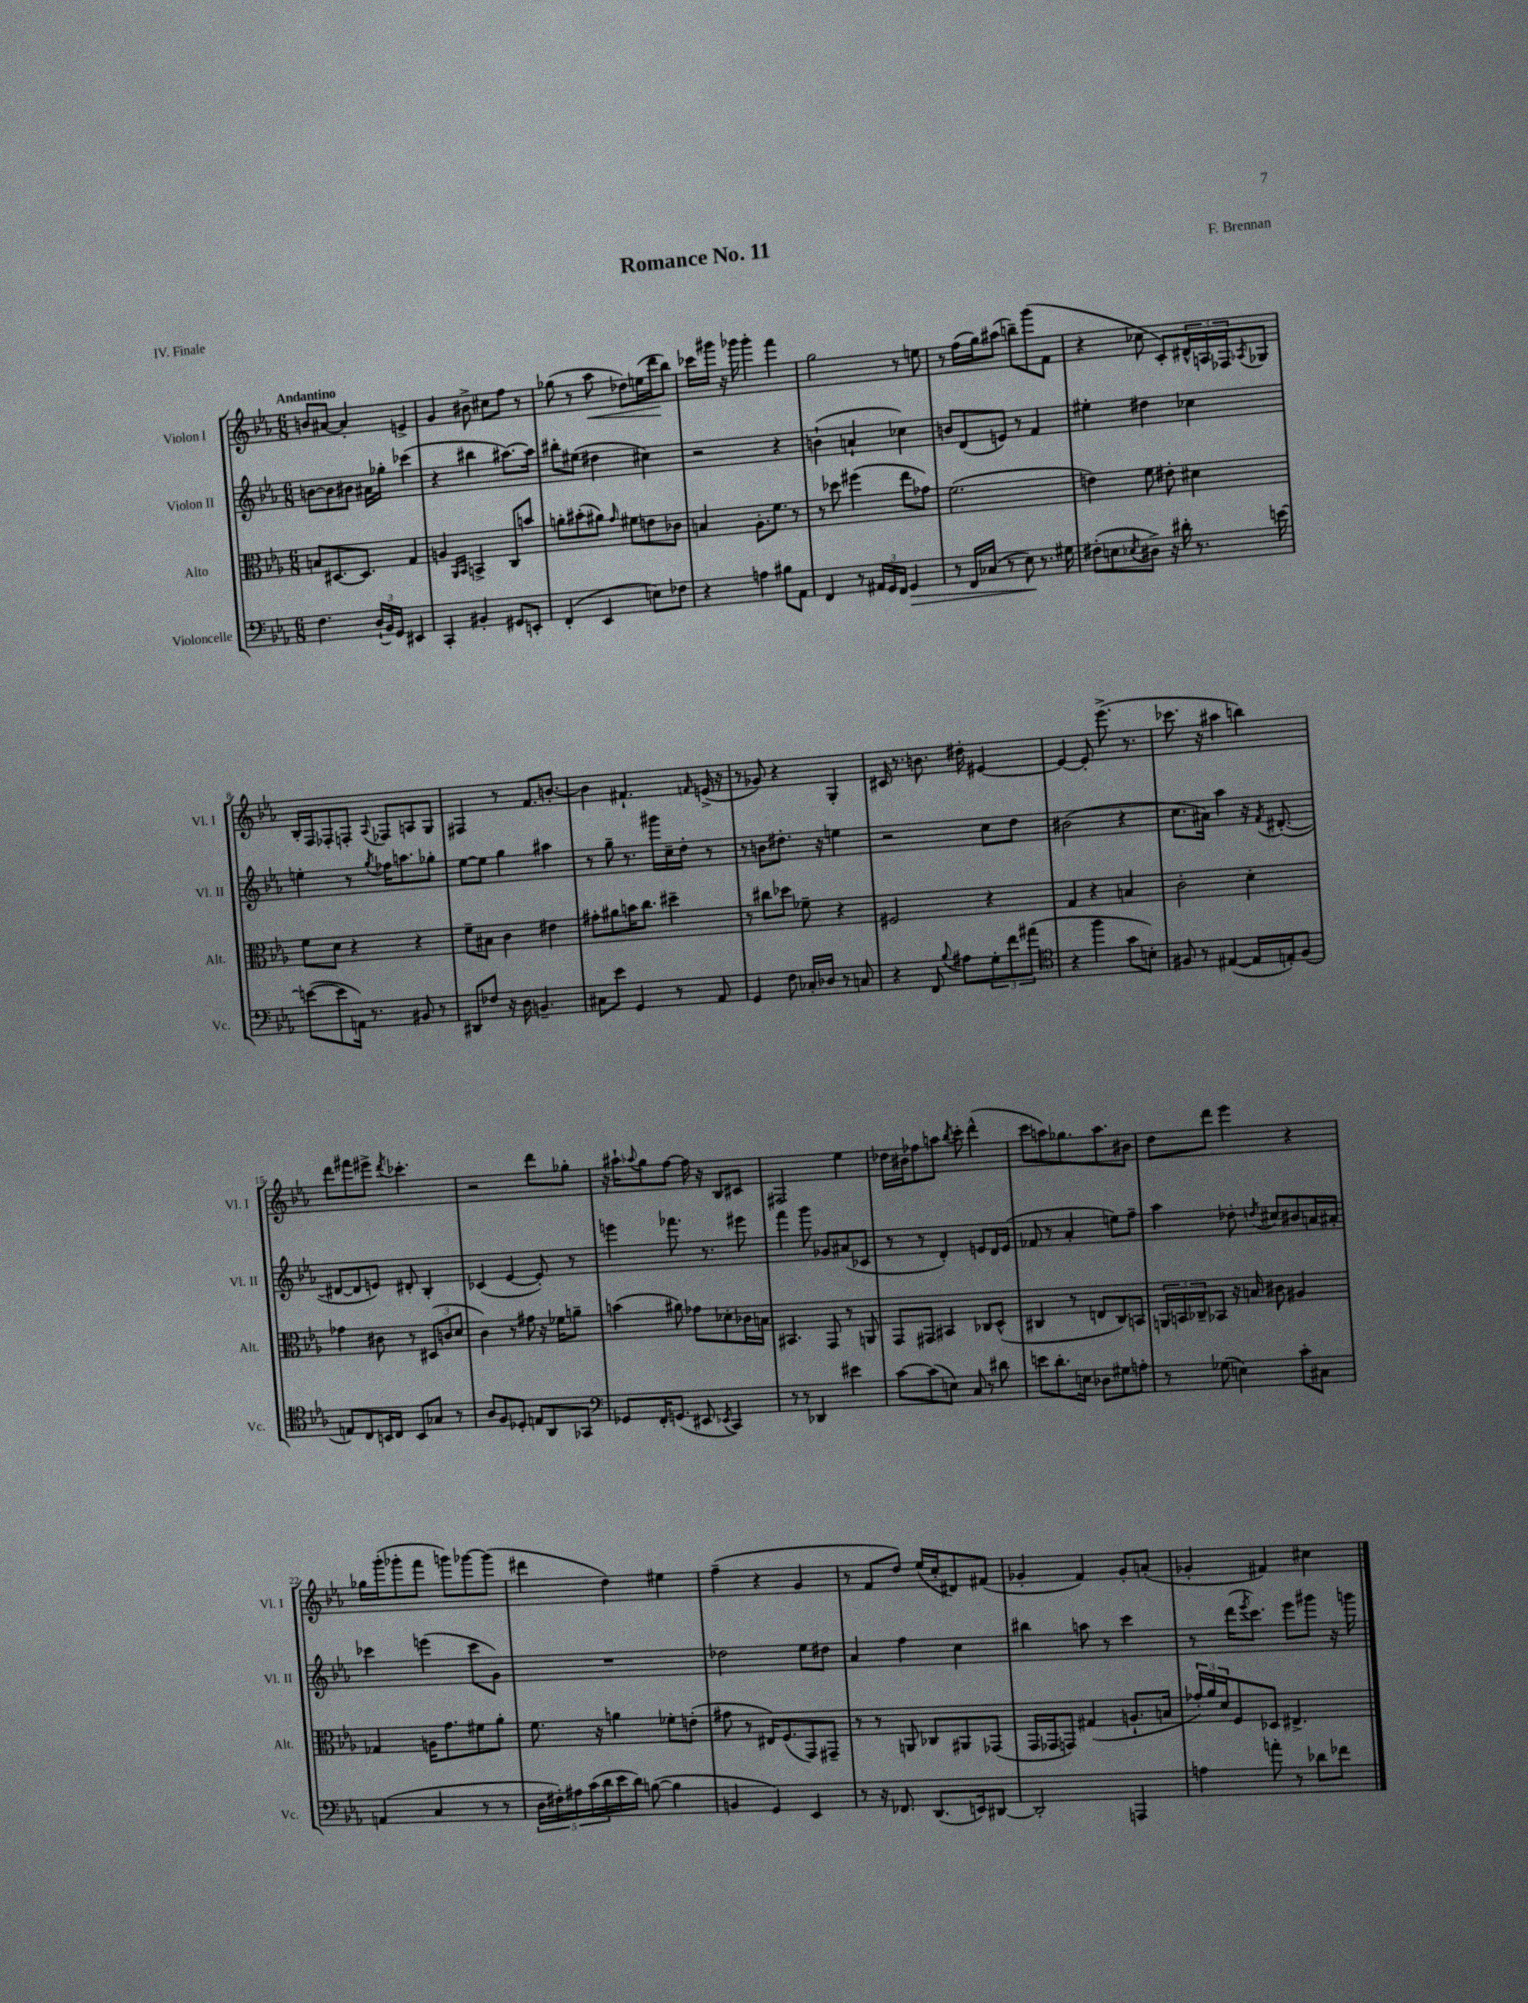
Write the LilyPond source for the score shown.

\header { title = "Romance No. 11" composer = "F. Brennan" piece = "IV. Finale" }
<<
\new StaffGroup <<
\new Staff = "s0" \with { instrumentName = "Violon I" shortInstrumentName = "Vl. I" } {
    \clef treble \key ees \major \numericTimeSignature \time 6/8 \tempo "Andantino"
    b'8 ais'8~ ais'4-. e'4-> |
    g'4 bis'8-> cis''8 f''8 r8 |
    ges''8( r8 aes''8\< des''8) e''16( d'''16\! bes''8) |
    ces'''16 gis'''16 r16 ges'''16 ges'''4-. f'''4 |
    g''2 r8 e''8 |
    r8 f''16( g''16) ais''8( b''8--) g'''8( f'8 |
    r4 ces''8 c'8-.) \tuplet 3/2 { dis'16-^ a16 fes16 } \acciaccatura { aes8 } ges8 |
    bes16-. f16 fes8-. f8-. \appoggiatura { aes8 } fes8 a8 g8 |
    fis4 r8 f'8. b'8.~-. |
    b'4 fis'4.-! \grace { f'16 } e'16->( r16 |
    r8 ges'8) r4 g4-. |
    cis'16 r8. b'8. dis''16-. eis'4~ |
    eis'4~ eis'8-. ees'''8.->( r8. |
    ces'''8. r16 ais''4 b''4) |
    d'''8 fis'''8 eis'''8-> \acciaccatura { d'''8 } ces'''4.-. |
    r2 d'''8 ges''8-. |
    r16 ais''16-! \appoggiatura { aes''8 } g''8 f''8~ f''16 r16 bes8 cis'8 |
    fis2 ees''4 |
    des''16 bis'16 fes''8 a''8 \acciaccatura { bes''8 } c'''8-. d'''4-^( |
    c'''8 a''8) ges''8. a''8. bis'8 |
    d''8 d'''8 ees'''4 r4 |
    ges''16 g'''16-.( ges'''8-. f'''8 g'''8) ges'''8~ ges'''8( |
    dis'''4 d''4) eis''4 |
    f''4--( r4 g'4 |
    r8 f'8 d''8) ees''16( c''16-. dis'8) fis'8( |
    ges'4-. f'4) ges'8-. a'8-.( |
    ges'4-. fis'4) cis''4 \bar "|." |
}
\new Staff = "s1" \with { instrumentName = "Violon II" shortInstrumentName = "Vl. II" } {
    \clef treble \key ees \major \numericTimeSignature \time 6/8
    b'8~ b'8 bis'8 ais'16 ges''16-. ces'''4( |
    r4 bis''4 ais''8.~) ais''16 |
    bis''8-. eis''8( dis''4 cis''4) |
    r2 r4 |
    b'4-!( a'4-! ces''4) |
    b'8 d'8( e'8) r8 f'4 |
    eis''4-. dis''4 ces''4 |
    e''4-. r8 \acciaccatura { g''8 } fes''16 a''8. ges''8-. |
    ees''8~ ees''8 g''4 ais''4 |
    r8 g''8-- r8. gis'''16 c''16-- d''16-. r8 |
    r8 b'8 dis''8.-. r16 e''4 |
    r2 c''8 d''8 |
    bis'2( r4 |
    c''8. ais'16) aes''4 r16 \acciaccatura { f'8 } dis'8.~-.( |
    dis'8~ dis'8 e'8) dis'8-. bes4-. |
    ces'4( ees'4~ ees'8-.) r8 |
    e'''4 fes'''8. r8. eis'''8 |
    f'''4 g'''8 ges'8 ais'8( ces'8 |
    r8 r8 d'4-.) e'8 d'16 e'16( |
    fes'8 r8 aes'4-. e''8) f''8-- |
    aes''4 des''8-. \acciaccatura { d''8 } cis''8 bis'8 a'16 ais'16-. |
    ces'''4 e'''4( ces'''8 g'8) |
    R2. |
    des''2 ees''8 dis''8 |
    aes'4 f''4 c''4 |
    bis''4 a''8 r8 c'''4 |
    r8 d'''16( \acciaccatura { ees'''8 } c'''8.) ees'''8 gis'''8 r16 g'''16 \bar "|." |
}
\new Staff = "s2" \with { instrumentName = "Alto" shortInstrumentName = "Alt." } {
    \clef alto \key ees \major \numericTimeSignature \time 6/8
    b8 dis8.~ dis8. g4 |
    a4 \grace { aes,16 bes,16 } b,4-> c8 b'8 |
    a'8-. bis'8-.( ais'8) \grace { g'16 } fis'8 e'8 ces'8 |
    b4 aes8.-. f'8. r8 |
    r8 des''8 fis''4( ees''8 ges'8) |
    f'2.( |
    e'4) f'8 eis'8-. dis'4 |
    f'8 d'8 r4 r4 |
    f'8-- bis8 c'4 eis'4 |
    gis'8-. ais'8 b'16 c''8. dis''4-- |
    r8 cis''8 des''8 fes'8-- r4 |
    fis2 r4 |
    g4 r4 b4 |
    c'2-. d'4-. |
    ges'4 cis'8 r8 \tuplet 3/2 { dis8( c'8 d'8 } |
    c'4) r8 gis'8 r16 fes'16 a'8-- |
    b'4( ais'8) ges'8 des'8-. ces'16 b16 |
    bis,4. g,8 r8 a,8 |
    g,8 gis,8 bis,4 ces8 d8-^( |
    cis4 r8 e8 cis8) b,8 |
    \tuplet 3/2 { a,16 b,16 ces16-- } bes,8 r16 b16 cis'8 ais4 |
    ges4 a16 g'8. fis'8 aes'8-. |
    f'8. r16 a'4 fes'8-. e'8-.( |
    gis'8 r8 eis16) f8.( g,8) gis,8-- |
    r8 r8 a,8 ces8 ais,8 ges,8( |
    g,16 ges,16 g,8) gis4( a8.-! b16 |
    \tuplet 3/2 { ges'16-.) aes'16 d'16 } f8 des8 eis4.-> \bar "|." |
}
\new Staff = "s3" \with { instrumentName = "Violoncelle" shortInstrumentName = "Vc." } {
    \clef bass \key ees \major \numericTimeSignature \time 6/8
    f4. \tuplet 3/2 { d16-!( bes,16) g,16 } eis,4 |
    c,4-. bis,4-. gis,8 e,8-. |
    f,4-.( ees,4 e8) fes8 |
    r4 a4 bis8 aes,8 |
    f,4 r8 \tuplet 3/2 { ais,16 g,16 f,16 } g,4\> |
    r8 f,16 ces16( r8 ees8\!) r8. gis16 |
    fis8-.( e8 \acciaccatura { ees8 } dis8->) r16 dis'16-. r8. e'16~ |
    e'8~( e'8 a,16) r8. bis,8 r8 |
    dis,8 fes8 r16 d16 b,4.-- |
    cis8 ees'8 g,4 r8 aes,8 |
    g,4 f8 ces16-. des16 r8 c8 |
    r4 f,8 \appoggiatura { bes8 } ais8 \tuplet 3/2 { g8-. f'8 ais'8( } |
    \clef tenor r4 f''4 g'8 b8-.) |
    fis8 r8 eis4~( eis16 e16-.) fis8( |
    e8) c8 b,16 c16 b,8 ges8 r8 |
    aes8 f8 des8-. e8 aes,8 ges,8 |
    \clef bass ges,8 f,16-. g,8.( eis,8 \acciaccatura { ees,8 } c,4) |
    r8 r8 des,4 eis'4 |
    c'8~ c'8( e8) c8 r8 dis'8 |
    e'8 d'8.-. e16 des8 gis8 a8-. |
    r8 ges8( e4) c'8-. cis8 |
    a,4( c4 r8 r8 |
    \tuplet 5/4 { d16 fis16-.) ais16 c'16( d'16 } ees'16 d'16) b8~( b4 |
    b,4 g,4) ees,4 |
    r8 r16 fes,8. d,8.( e,16) dis,8~ |
    dis,2-. a,,4 |
    a4 a'8-. r8 des'8 fes'8 \bar "|." |
}
>>
>>
